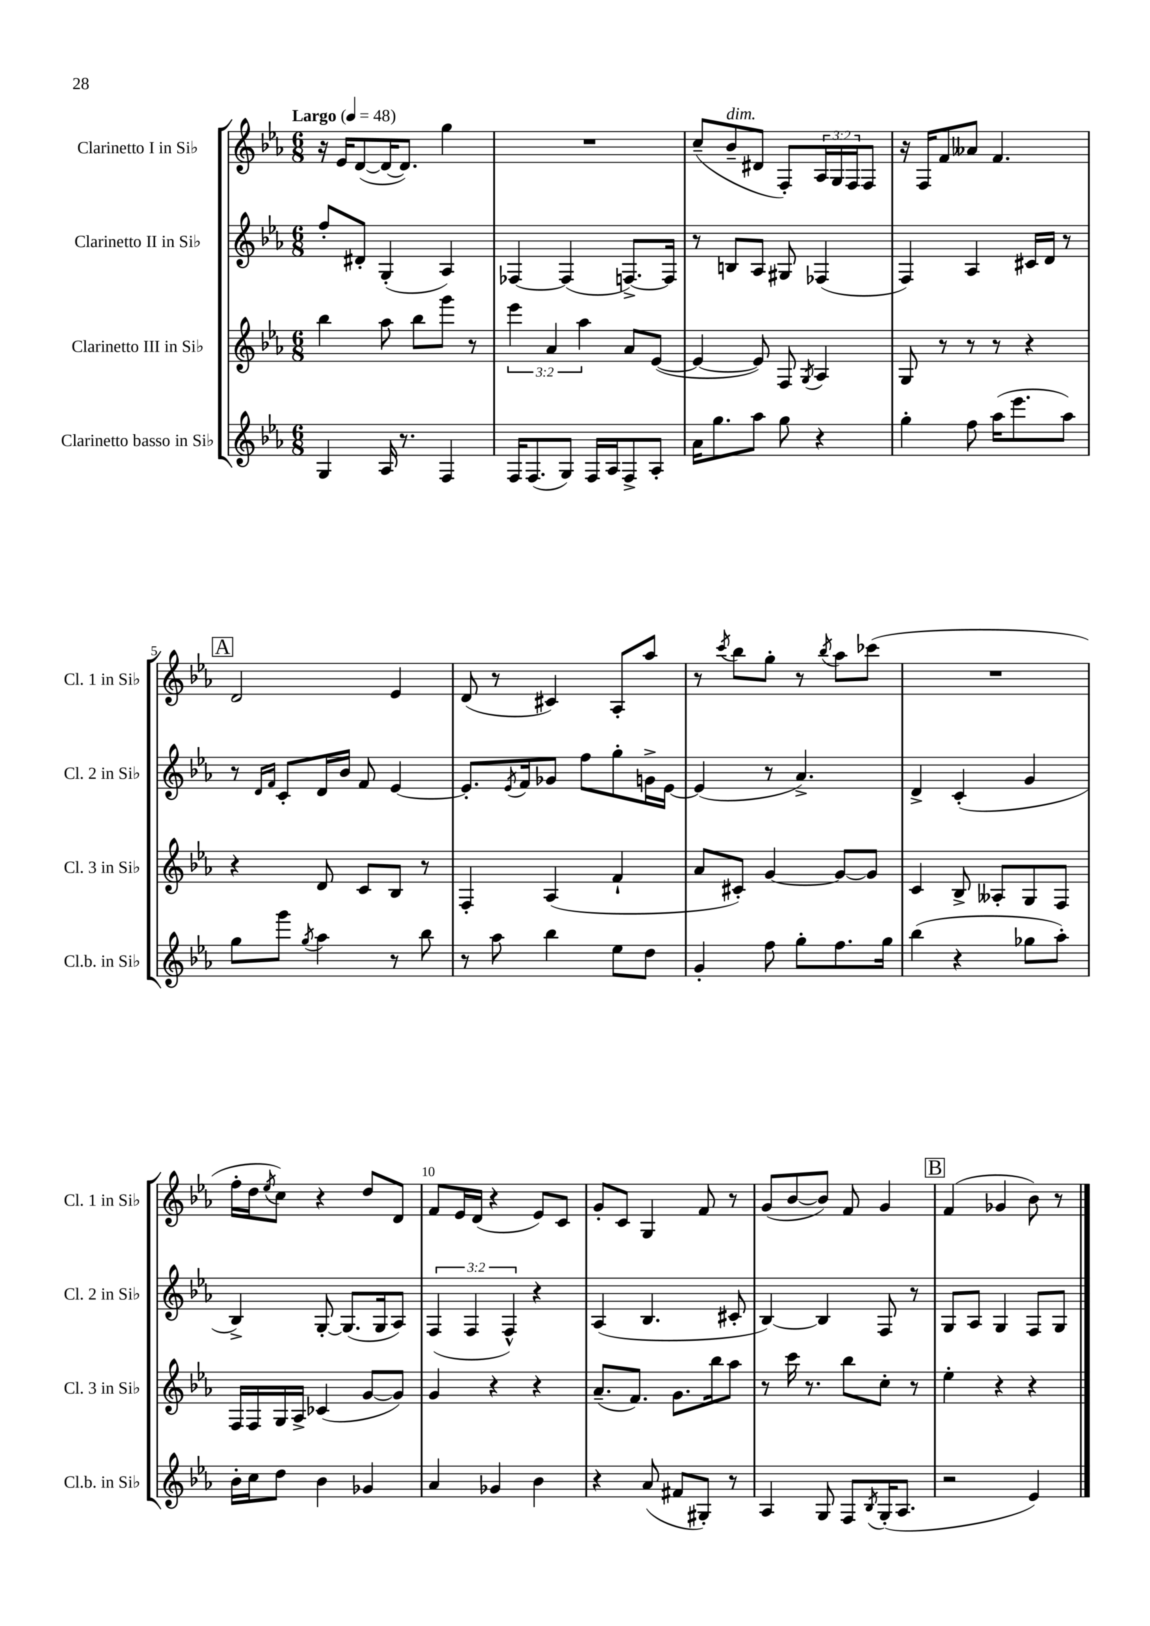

**kern	**kern	**kern	**kern
*staff4	*staff3	*staff2	*staff1
*clefG2	*clefG2	*clefG2	*clefG2
*k[b-e-a-]	*k[b-e-a-]	*k[b-e-a-]	*k[b-e-a-]
*M6/8	*M6/8	*M6/8	*M6/8
*MM48	*MM48	*MM48	*MM48
4G	4bb-	8ff'	16r
.	.	.	16e-
.	.	8d#'	([8d
16A-	8aa-	(4G'	16d_
8.r	.	.	8.d])
.	8bb-	.	.
4F	8ggg	4A-)	4gg
.	8r	.	.
=	=	=	=
16F	6eee-	[4F-	2.r
(8.F	.	.	.
.	6a-	.	.
8G)	.	(4F-]	.
.	6aa-	.	.
16F	.	.	.
16A-	.	.	.
8F^	8a-	[8.F^)	.
8A-'	([8e-	.	.
.	.	16F]	.
=	=	=	=
16a-	4e-_	8r	(8cc~
8.gg	.	.	.
.	.	8B	8b-~
8aa-	8e-])	8A-	8d#
8gg	8F	8G#	8F')
.	8qG	.	.
4r	4A-	(4F-	24A-
.	.	.	24G
.	.	.	24F
.	.	.	8F
=	=	=	=
4gg'	8G	4F)	16r
.	.	.	16F
.	8r	.	8f
8ff	8r	4A-	8a--
(16aa-	8r	.	4.f
8.eee-	.	.	.
.	4r	16c#	.
.	.	16d	.
8aa-)	.	8r	.
=	=	=	=
8gg	4r	8r	2d
.	.	16qqd	.
.	.	16qqf	.
8ggg	.	8c'	.
8qgg	.	.	.
4aa-	8d	16d	.
.	.	16b-	.
.	8c	8f	.
8r	8B-	[4e-	4e-
8bb-	8r	.	.
=	=	=	=
8r	4F'	8.e-']	(8d
8aa-	.	.	8r
.	.	8qe-	.
.	.	16f	.
4bb-	(4A-	8g-	4c#)
.	.	8ff	.
8ee-	4f`	8gg'	8A-'
8dd	.	16g^	8aa-
.	.	[16e-	.
=	=	=	=
4g'	8a-	(4e-]	8r
.	.	.	8qccc
.	8c#')	.	8bb-
8ff	[4g	8r	8gg'
8gg'	.	4.a-^)	8r
.	.	.	8qbb-
8.ff	8g_	.	8aa-
.	8g]	.	(8ccc-
16gg	.	.	.
=	=	=	=
(4bb-	4c	4d^	2.r
4r	8B-^	(4c'	.
.	8A--'	.	.
8gg-	8G	4g	.
8aa-')	8F	.	.
=	=	=	=
16b-'	16F	4B-^)	16ff'
16cc	16F	.	16dd
.	.	.	8qee-
8dd	16G	.	8cc)
.	16A-^	.	.
4b-	(4c-	[8G'	4r
.	.	(8.G]	.
4g-	[8g	.	8dd
.	.	16G	.
.	8g])	8A-)	8d
=	=	=	=
4a-	4g	(6F	8f
.	.	.	16e-
.	.	6F	.
.	.	.	(16d
4g-	4r	.	4r
.	.	6F^^)	.
4b-	4r	4r	8e-)
.	.	.	8c
=	=	=	=
4r	(8.a-~	(4A-	8g'
.	.	.	8c
.	8.f)	.	.
(8a-	.	4.B-	4G
8f#	8.g	.	.
8G#')	.	.	8f
.	16bb-	.	.
8r	8aa-	8c#'	8r
=	=	=	=
4A-	8r	[4B-)	(8g
.	16ccc	.	[8b-
.	8.r	.	.
8G	.	4B-]	8b-])
8F	8bb-	.	8f
8qB-	.	.	.
(16G'	8cc'	8F	4g
8.A-	.	.	.
.	8r	8r	.
=	=	=	=
2r	4ee-'	8G	(4f
.	.	8A-	.
.	4r	4G	4g-
4e-)	4r	8F	8b-)
.	.	8G	8r
==	==	==	==
*-	*-	*-	*-
